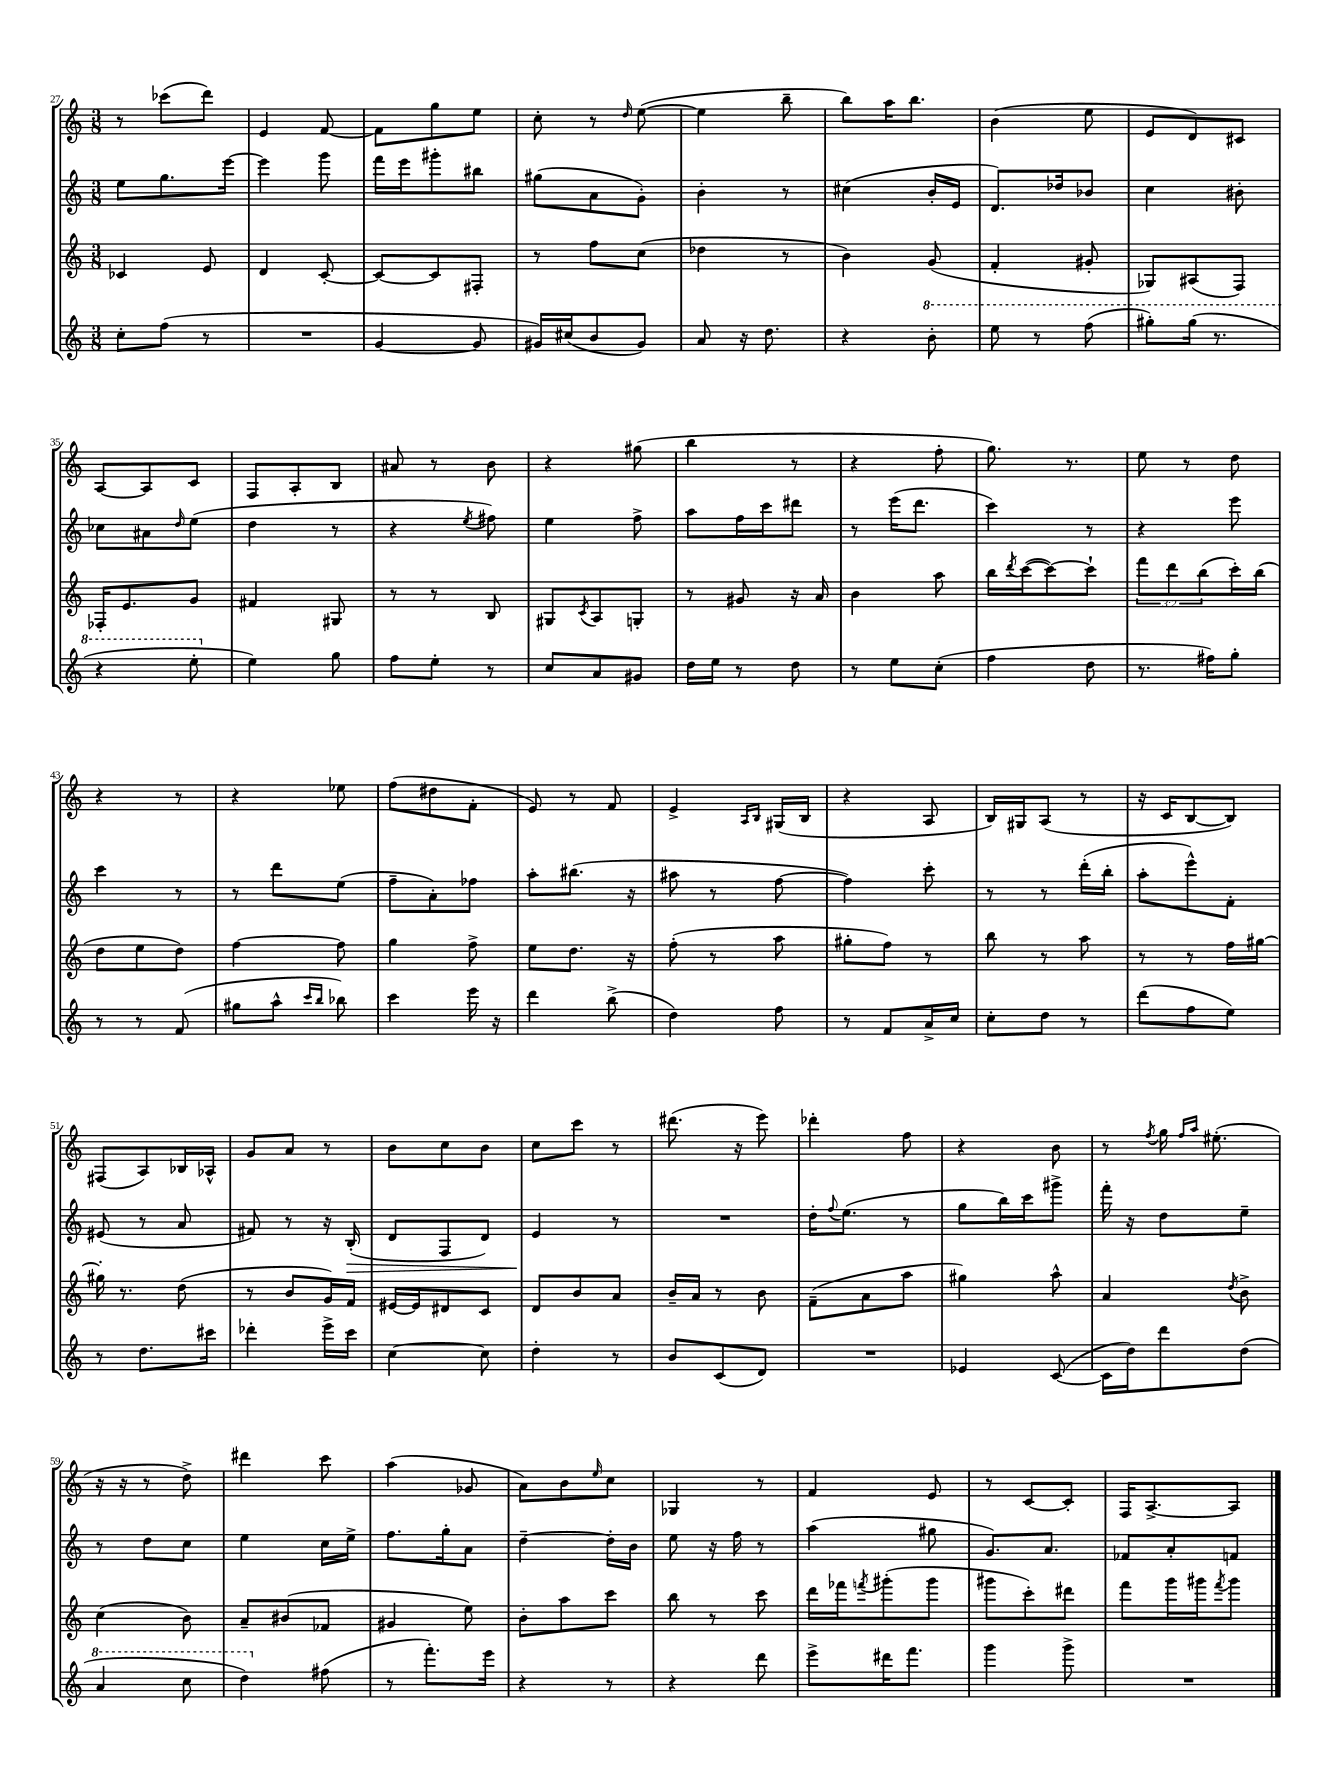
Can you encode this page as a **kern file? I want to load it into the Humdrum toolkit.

**kern	**kern	**kern	**kern
*staff4	*staff3	*staff2	*staff1
*clefG2	*clefG2	*clefG2	*clefG2
*k[]	*k[]	*k[]	*k[]
*M3/8	*M3/8	*M3/8	*M3/8
8cc'	4c-	8ee	8r
(8ff	.	8.gg	(8ccc-
8r	8e	.	8ddd)
.	.	[16eee	.
=	=	=	=
4.r	4d	4eee]	4e
.	[8c'	8ggg	[8f
=	=	=	=
[4g	8c_	16fff	8f]
.	.	16eee	.
.	8c]	8ggg#'	8gg
8g]	8F#'	8bb#	8ee
=	=	=	=
16g#)	8r	(8gg#	8cc'
(16cc#	.	.	.
8b	8ff	8a	8r
.	.	.	16qqdd
8g#)	(8cc	8g')	([8ee
=	=	=	=
8a	4dd-	4b'	4ee]
16r	.	.	.
8.dd	.	.	.
.	8r	8r	8bb~
=	=	=	=
4r	4b)	(4cc#	8bb)
.	.	.	16aa
.	.	.	8.bb
8bb'	(8g	16b'	.
.	.	16e	.
=	=	=	=
8eee	4f'	8.d)	(4b
8r	.	.	.
.	.	16dd-	.
(8fff	8g#'	8b-	8ee
=	=	=	=
8ggg#')	8G-)	4cc	8e
(16ggg#	(8A#	.	8d)
8.r	.	.	.
.	8F)	8b#'	8c#
=	=	=	=
4r	16F-'	8cc-	[8A
.	8.e	.	.
.	.	8a#	8A]
.	.	16qqdd	.
8eee'	8g	(8ee	8c
=	=	=	=
4ee)	4f#	4dd	8F
.	.	.	8A'
8gg	8G#	8r	8B
=	=	=	=
8ff	8r	4r	8a#
8ee'	8r	.	8r
.	.	8qee	.
8r	8B	8ff#)	8b
=	=	=	=
8cc	8G#	4ee	4r
.	8qc	.	.
8a	8A	.	.
8g#	8G'	8ff^	(8gg#
=	=	=	=
16dd	8r	8aa	4bb
16ee	.	.	.
8r	8g#	16ff	.
.	.	16ccc	.
8dd	16r	8ddd#	8r
.	16a	.	.
=	=	=	=
8r	4b	8r	4r
8ee	.	(16eee	.
.	.	8.ddd	.
(8cc'	8aa	.	8ff'
=	=	=	=
4ff	16bb	4ccc)	8.gg)
.	8qddd	.	.
.	([16ccc	.	.
.	8ccc_)	.	.
.	.	.	8.r
8dd	8ccc`]	8r	.
=	=	=	=
8.r	12fff	4r	8ee
.	12ddd	.	.
.	.	.	8r
.	(12bb	.	.
16ff#)	.	.	.
8gg'	16ccc')	8eee	8dd
.	(16bb	.	.
=	=	=	=
8r	8dd	4ccc	4r
8r	8ee	.	.
(8f	8dd)	8r	8r
=	=	=	=
8gg#	[4ff	8r	4r
8aa^^	.	8ddd	.
16qqccc	.	.	.
16qqbb	.	.	.
8bb-)	8ff]	(8ee	8ee-
=	=	=	=
4ccc	4gg	8ff~	(8ff
.	.	8a')	8dd#
16eee	8ff^	8ff-	8f'
16r	.	.	.
=	=	=	=
4ddd	8ee	8aa'	8e)
.	8.dd	(8.bb#	8r
(8bb^	.	.	8f
.	16r	16r	.
=	=	=	=
4dd)	(8ff'	8aa#	4e^
.	8r	8r	.
.	.	.	16qqA
.	.	.	16qqB
8ff	8aa	[8ff	(16G#
.	.	.	16B
=	=	=	=
8r	8gg#'	4ff])	4r
8f	8ff)	.	.
16a^	8r	8ccc'	8A
16cc	.	.	.
=	=	=	=
8cc'	8bb	8r	16B)
.	.	.	16G#
8dd	8r	8r	(8A
8r	8aa	(16ddd'	8r
.	.	16bb'	.
=	=	=	=
(8ddd	8r	8aa'	16r
.	.	.	16c
8ff	8r	8eee^^)	[8B
8ee)	16ff	8f'	8B])
.	[16gg#	.	.
=	=	=	=
8r	16gg#']	(8e#	(8F#
.	8.r	.	.
8.dd	.	8r	8A)
.	(8dd	8a	16B-
16ccc#	.	.	16A-^^
=	=	=	=
4ddd-'	8r	8f#)	8g
.	8b	8r	8a
16eee^	16g)	16r	8r
16ccc	16f	(16B'	.
=	=	=	=
[4cc	[16e#	8d	8b
.	16e#]	.	.
.	8d#	8F	8cc
8cc]	8c	8d)	8b
=	=	=	=
4dd'	8d	4e	8cc
.	8b	.	8ccc
8r	8a	8r	8r
=	=	=	=
8b	16b~	4.r	(8.ddd#
.	16a	.	.
(8c	8r	.	.
.	.	.	16r
8d)	8b	.	8eee)
=	=	=	=
4.r	(8f~	16dd'	4ddd-'
.	.	8qqff	.
.	.	(8.ee	.
.	8a	.	.
.	8aa	8r	8ff
=	=	=	=
4e-	4gg#)	8gg	4r
.	.	16bb)	.
.	.	16ccc	.
([8c	8aa^^	8ggg#^	8b
=	=	=	=
16c]	4a	16fff'	8r
16dd)	.	16r	.
.	.	.	8qff
8ddd	.	8dd	16gg
.	.	.	16qqff
.	.	.	16qqaa
.	.	.	(8.ee#'
.	8qdd	.	.
(8dd	8b^	8ee~	.
=	=	=	=
4aa	(4cc	8r	16r
.	.	.	16r
.	.	8dd	8r
8ccc	8b)	8cc	8dd^)
=	=	=	=
4ddd)	8a~	4ee	4ddd#
.	(8b#	.	.
(8ff#	8f-	16cc	8ccc
.	.	16ee^	.
=	=	=	=
8r	4g#	8.ff	(4aa
8.fff')	.	.	.
.	.	16gg'	.
.	8ee)	8a	8g-
16eee	.	.	.
=	=	=	=
4r	8b'	[4dd~	8a)
.	8aa	.	8b
.	.	.	16qqee
8r	8ccc	16dd']	8cc
.	.	16b	.
=	=	=	=
4r	8bb	8ee	4G-
.	8r	16r	.
.	.	16ff	.
8ddd	8ccc	8r	8r
=	=	=	=
8eee^	16ddd	(4aa	4f
.	16fff-	.	.
.	8qfff	.	.
16ddd#	(8ggg#'	.	.
8.fff	.	.	.
.	8ggg#	8gg#	8e
=	=	=	=
4ggg	8ggg#	8.g)	8r
.	8ccc')	.	[8c
.	.	8.a	.
8ggg^	8ddd#	.	8c']
=	=	=	=
4.r	8fff	8f-	16F
.	.	.	[8.A^
.	16ggg	8a'	.
.	16ggg#	.	.
.	8qfff	.	.
.	8ggg#	8f	8A]
==	==	==	==
*-	*-	*-	*-
